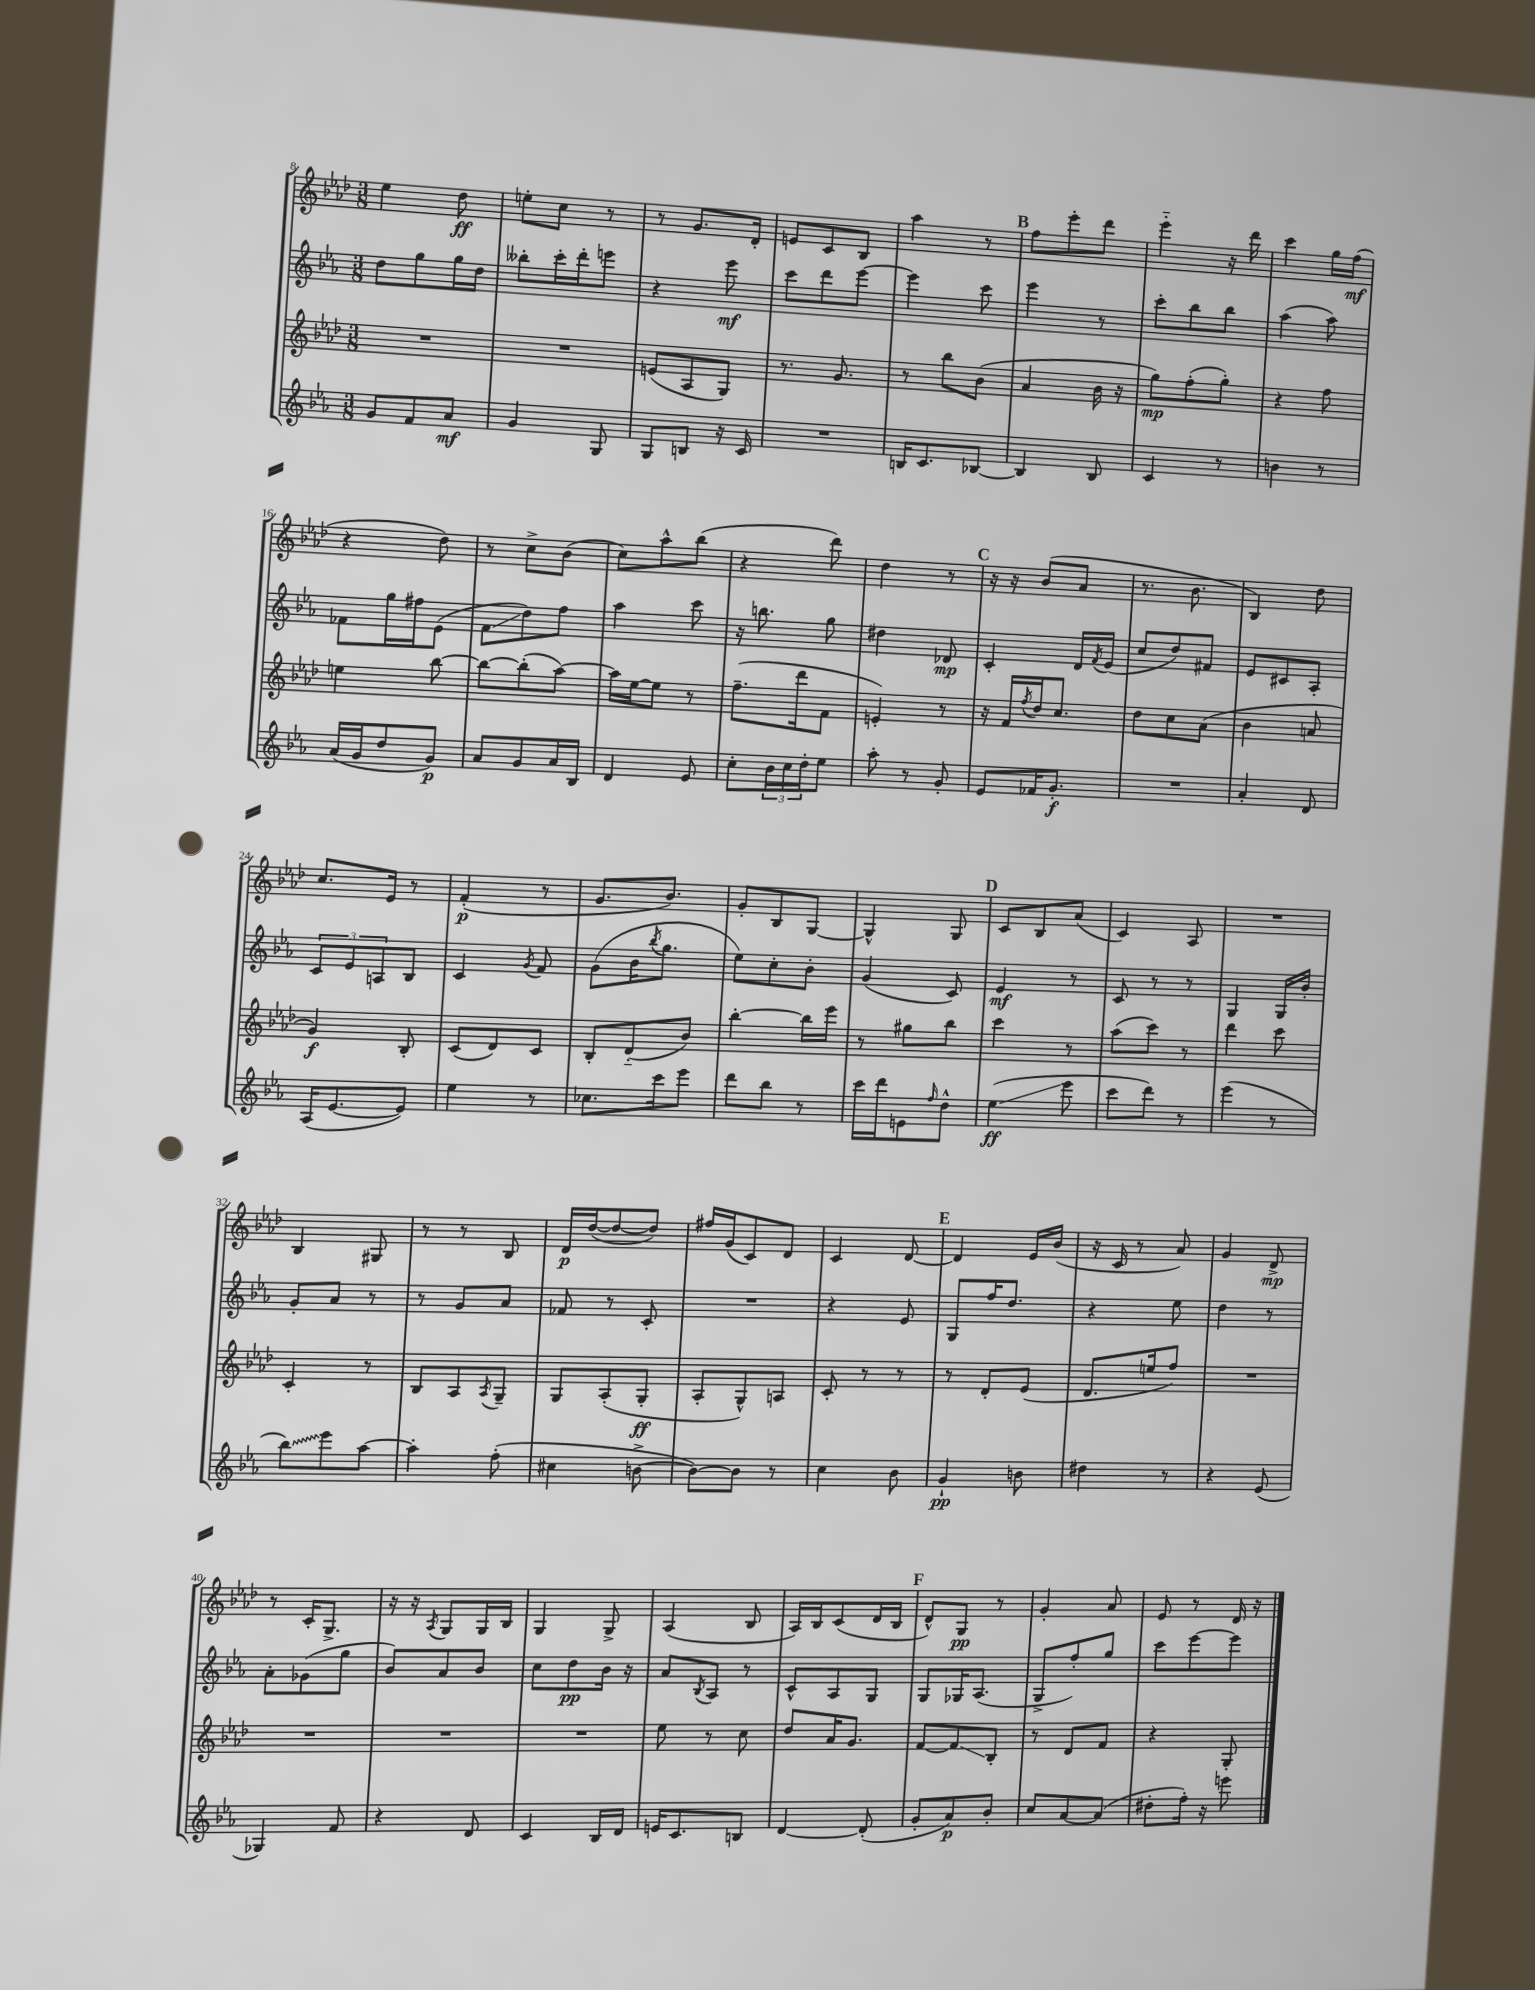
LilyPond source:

<<
\new StaffGroup <<
\new Staff = "s0" {
    \clef treble \key aes \major \numericTimeSignature \time 3/8
    ees''4 des''8\ff |
    e''8-. c''8 r8 |
    r8 g'8. des'16-. |
    e'8 c'8 bes8 |
    aes''4 r8 |
    \mark \markup { \bold "B" } f''8 ees'''8-. des'''8 |
    ees'''4-_ r16 des'''16 |
    c'''4 g''16 f''16\mf( |
    r4 des''8) |
    r8 c''8-> bes'8( |
    c''8) aes''8-^ bes''8( |
    r4 des'''8) |
    des''4 r8 |
    \mark \markup { \bold "C" } r16 r16 bes'8( aes'8 |
    r8. bes'8. |
    bes4) des''8 |
    c''8. ees'16 r8 |
    f'4-.\p( r8 |
    g'8. bes'8.) |
    g'8-. bes8 g8~ |
    g4-^ g8 |
    \mark \markup { \bold "D" } c'8 bes8 aes'8( |
    c'4) aes8 |
    R4. |
    bes4 gis8 |
    r8 r8 bes8 |
    des'16\p des''16~( des''8~ des''8) |
    fis''16 g'16( c'8) des'8 |
    c'4 des'8~ |
    \mark \markup { \bold "E" } des'4 ees'16 bes'16( |
    r16 c'16 r8 aes'8) |
    g'4 des'8->\mp |
    r8 c'16-. g8.-> |
    r16 r16 \acciaccatura { aes8 } g8 g16 bes16 |
    g4 g8-> |
    aes4( bes8 |
    aes16) bes16 c'8( des'16 bes16 |
    \mark \markup { \bold "F" } des'8-^) g8\pp r8 |
    g'4-. aes'8 |
    ees'8 r8 des'16 r16 \bar "|." |
}
\new Staff = "s1" {
    \clef treble \key ees \major \numericTimeSignature \time 3/8
    d''8 g''8 g''16 d''16 |
    beses''8-. c'''16-. d'''16-. e'''8 |
    r4 ees'''8\mf |
    c'''8 d'''8 ees'''8~ |
    ees'''4 c'''8 |
    \mark \markup { \bold "B" } ees'''4 r8 |
    c'''8-. bes''8 bes''8 |
    aes''4( aes''8) |
    fes'8 g''16 fis''16 ees'8( |
    f'8\glissando d''8) f''8 |
    aes''4 c'''8 |
    r16 b''8. g''8 |
    dis''4 des'8\mp |
    \mark \markup { \bold "C" } c'4-. d'16 \acciaccatura { f'8 } ees'16( |
    c''8 d''8) fis'8 |
    ees'8 cis'8 aes8-. |
    \tuplet 3/2 { c'8 ees'8 a8 } bes8 |
    c'4 \acciaccatura { g'8 } f'8 |
    g'8( bes'16 \acciaccatura { bes''8 } g''8. |
    ees''8) c''8-. bes'8-. |
    g'4( c'8) |
    \mark \markup { \bold "D" } ees'4\mf r8 |
    c'8 r8 r8 |
    g4 g16 bes'16-. |
    g'8-. aes'8 r8 |
    r8 g'8 aes'8 |
    fes'8 r8 c'8-. |
    R4. |
    r4 ees'8 |
    \mark \markup { \bold "E" } g8 f''16 d''8. |
    r4 ees''8 |
    d''4 r8 |
    aes'8-. ges'8( g''8 |
    bes'8) aes'8 bes'8 |
    c''8 d''8\pp bes'16 r16 |
    aes'8 \acciaccatura { bes8 } aes8 r8 |
    c'8-^ aes8 g8 |
    \mark \markup { \bold "F" } g8 ges16 aes8.( |
    g8-> f''8-.) g''8 |
    c'''8 ees'''8~ ees'''8 \bar "|." |
}
\new Staff = "s2" {
    \clef treble \key aes \major \numericTimeSignature \time 3/8
    R4. |
    R4. |
    e'8( aes8 g8) |
    r8. g'8. |
    r8 bes''8 bes'8( |
    \mark \markup { \bold "B" } aes'4 bes'16 r16 |
    g''8\mp) f''8-.( g''8-.) |
    r4 f''8 |
    e''4 bes''8~ |
    bes''8~ bes''8-.( aes''8~) |
    aes''16 ees''16~ ees''8 r8 |
    f''8.--( des'''16 f'8 |
    e'4-.) r8 |
    \mark \markup { \bold "C" } r16 f'16 \acciaccatura { f''8 } des''16 c''8. |
    des''8 c''8 aes'8( |
    bes'4 a'8 |
    g'4\f) bes8-. |
    c'8( des'8) c'8 |
    bes8-. des'8-_( bes'8) |
    bes''4~-. bes''16 ees'''16 |
    r8 gis''8 bes''8 |
    \mark \markup { \bold "D" } c'''4 r8 |
    aes''8( c'''8) r8 |
    des'''4 c'''8 |
    c'4-. r8 |
    bes8 aes8 \acciaccatura { aes8 } g8-- |
    g8 aes8-.( g8-.\ff |
    aes8-. g8-^) a8 |
    c'8-. r8 r8 |
    \mark \markup { \bold "E" } r8 des'8-. ees'8( |
    des'8. e''16 f''8) |
    R4. |
    R4. |
    R4. |
    R4. |
    ees''8 r8 c''8 |
    des''8 aes'16 g'8. |
    \mark \markup { \bold "F" } f'8~ f'8\glissando bes8-. |
    r8 des'8 f'8 |
    r4 g8-. \bar "|." |
}
\new Staff = "s3" {
    \clef treble \key ees \major \numericTimeSignature \time 3/8
    g'8 f'8 aes'8\mf |
    g'4 g8 |
    g8 b8 r16 c'16 |
    R4. |
    b16 c'8. bes8~ |
    \mark \markup { \bold "B" } bes4 bes8 |
    c'4 r8 |
    b'4 r8 |
    aes'16( g'16 d''8 g'8\p) |
    aes'8 g'8 aes'16 bes16 |
    d'4 ees'8 |
    c''8-. \tuplet 3/2 { bes'16 c''16 d''16-. } ees''8 |
    aes''8-. r8 g'8-. |
    \mark \markup { \bold "C" } ees'8 fes'16 g'8.-.\f |
    R4. |
    aes'4-. d'8 |
    aes16( ees'8.~ ees'8) |
    ees''4 r8 |
    ces''8. c'''16 ees'''8 |
    d'''8 bes''8 r8 |
    c'''16 d'''16 e'8 \grace { f''16 } d''8-^ |
    \mark \markup { \bold "D" } ees''4\glissando\ff( ees'''8 |
    c'''8 d'''8) r8 |
    ees'''4( r8 |
    \once \override Glissando.style = #'zigzag bes''8\glissando) ees'''8 aes''8~ |
    aes''4-. f''8-.( |
    cis''4 b'8~-> |
    b'8~) b'8 r8 |
    c''4 bes'8 |
    \mark \markup { \bold "E" } g'4-!\pp b'8 |
    dis''4 r8 |
    r4 ees'8( |
    ges4) f'8 |
    r4 d'8 |
    c'4 bes16 d'16 |
    e'16 c'8. b8 |
    d'4~ d'8-.( |
    \mark \markup { \bold "F" } g'8-. aes'8\p) bes'8-. |
    c''8 aes'8~ aes'8( |
    dis''8-. f''16-.) r16 e'''8 \bar "|." |
}
>>
>>
\layout { \context { \Score currentBarNumber = #8 } }
